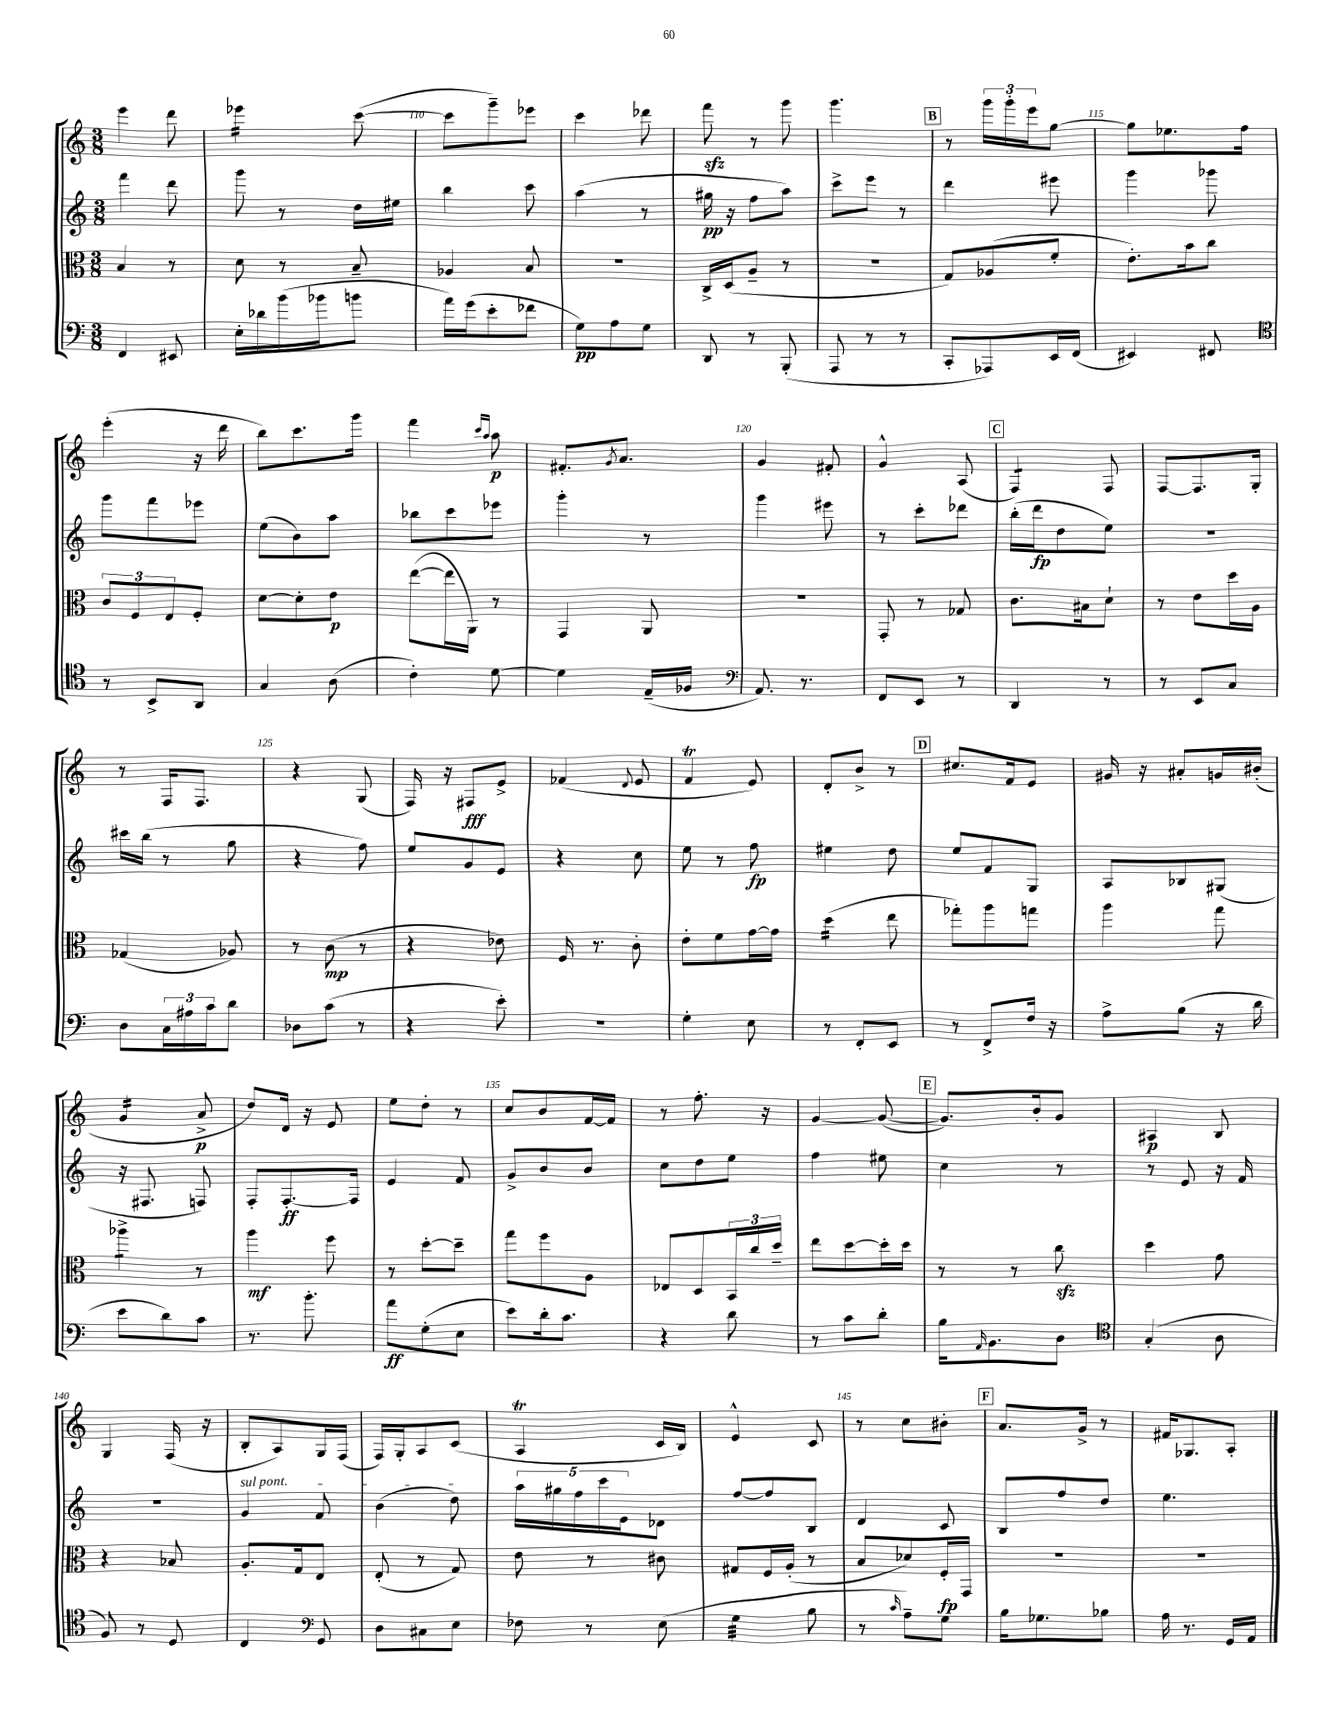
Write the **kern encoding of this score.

**kern	**kern	**kern	**kern
*staff4	*staff3	*staff2	*staff1
*clefF4	*clefC3	*clefG2	*clefG2
*k[]	*k[]	*k[]	*k[]
*M3/8	*M3/8	*M3/8	*M3/8
4FF	4B	4fff	4eee
8EE#	8r	8ddd	8ddd
=	=	=	=
16E'	8d	8ggg	4eee-
16d-	.	.	.
(16b	8r	8r	.
16b-	.	.	.
8b	8B~	16dd	([8ccc
.	.	16ee#	.
=	=	=	=
16a)	4A-	4bb	8ccc]
(16g	.	.	.
8e'	.	.	8ggg~)
8f-	8B	8ccc	8eee-
=	=	=	=
8G)	4.r	(4aa	4ccc
8A	.	.	.
8G	.	8r	8ddd-
=	=	=	=
8DD	16C^	16gg#	8fff
.	(16D	16r	.
8r	8A~	8ff	8r
(8BBB'	8r	8aa)	8ggg
=	=	=	=
8AAA	4.r	8ccc^	4.ggg
8r	.	8eee	.
8r	.	8r	.
=	=	=	=
8CC'	8G)	4ddd	8r
8AAA-)	(8A-	.	24ggg
.	.	.	24ggg'
.	.	.	24eee
16EE	8f'	8eee#	[8gg
(16FF	.	.	.
=	=	=	=
4EE#)	8.e')	4ggg	8gg]
.	.	.	8.ee-
.	16b	.	.
8FF#	8cc	8ggg-	.
.	.	.	16ff
=	=	=	=
*clefC4	*	*	*
8r	12c	8ggg	(4eee'
.	12F	.	.
8BB^	.	8fff	.
.	12E	.	.
8AA	8F'	8eee-	16r
.	.	.	16ddd
=	=	=	=
4G	[8d	(8ee	8bb)
.	8d']	8b)	8.ccc
(8A	8e	8aa	.
.	.	.	16ggg
=	=	=	=
4c')	([8ee	8bb-	4fff
.	16ee]	8ccc	.
.	16AA)	.	.
.	.	.	16qqccc
.	.	.	16qqaa
[8d	8r	8eee-	8aa
=	=	=	=
4d]	4GG	4ggg'	8.f#'
.	.	.	8qg
.	.	.	8.a
(16E~	8AA	8r	.
16F-	.	.	.
=	=	=	=
*clefF4	*	*	*
8.AA)	4.r	4ggg	4g
8.r	.	.	.
.	.	8eee#	8f#'
=	=	=	=
8FF	8GG'	8r	4g^^
8EE	8r	8ccc'	.
8r	8G-	8ddd-	(8A
=	=	=	=
4DD	8.c	(16bb'	4F)
.	.	16ddd	.
.	.	8dd	.
.	16B#	.	.
8r	8d`	8ee)	8F
=	=	=	=
8r	8r	4.r	[8F
8EE	8e	.	8.F]
8C	16dd	.	.
.	16A	.	16G'
=	=	=	=
8D	(4G-	16ccc#	8r
.	.	(16bb	.
24C	.	8r	16F
24A#	.	.	.
.	.	.	8.F
24c	.	.	.
8d	8A-)	8gg	.
=	=	=	=
8D-	8r	4r	4r
(8c	(8c	.	.
8r	8r	8ff)	(8G
=	=	=	=
4r	4r	8ee	16F)
.	.	.	16r
.	.	8g	8F#
8e')	8e-)	8e	8e^
=	=	=	=
4.r	16F	4r	(4f-
.	8.r	.	.
.	.	.	8qqd
.	8c'	8cc	8e
=	=	=	=
4G'	8e'	8ee	4f
.	8f	8r	.
8E	[16g	8ff	8e)
.	16g]	.	.
=	=	=	=
8r	(4dd	4ee#	8d'
8FF'	.	.	8b^
8EE	8ee	8dd	8r
=	=	=	=
8r	8gg-')	8ee	8.cc#
8FF^	8aa	8f	.
.	.	.	16f
16F	8gg	8G	8e
16r	.	.	.
=	=	=	=
8A^	4aa	8A	16g#
.	.	.	16r
(8B	.	8B-	8a#'
16r	8gg	(8G#	16g
16d	.	.	(16b#'
=	=	=	=
8e	4aa-^	16r	4g
.	.	8.F#	.
8d)	.	.	.
8c	8r	8F)	8a^
=	=	=	=
8.r	4aa	8F'	8dd)
.	.	[8.F'	16d
8.b'	.	.	16r
.	8ff	.	8e
.	.	16F]	.
=	=	=	=
8a	8r	4e	8ee
(8G'	[8dd'	.	8dd'
8E	8dd~]	8f	8r
=	=	=	=
8e)	8gg	8g^	8cc
16d'	8ff	8b	8b
8.c	.	.	.
.	8A	8b	[16f
.	.	.	16f]
=	=	=	=
4r	8E-	8cc	8r
.	8D	8dd	8.ff'
8d	24BB	8ee	.
.	24cc	.	.
.	.	.	16r
.	24dd~	.	.
=	=	=	=
8r	8ee	4ff	[4g
8c	[8dd	.	.
8d'	16dd']	8ee#	(8g_
.	16dd	.	.
=	=	=	=
16B	8r	4cc	8.g])
16qqAA	.	.	.
8.BB	.	.	.
.	8r	.	.
.	.	.	16b'
8D	8cc	8r	8g
=	=	=	=
*clefC4	*	*	*
(4G'	4dd	8r	4A#
.	.	8e	.
8A	8g	16r	8B
.	.	16f	.
=	=	=	=
8F)	4r	4.r	4G
8r	.	.	.
8D	8B-	.	(16F
.	.	.	16r
=	=	=	=
4C	8.A'	4g	8B'
.	.	.	8A)
.	16G	.	.
*clefF4	*	*	*
8GG	8E	8f	16G
.	.	.	(16F
=	=	=	=
8D	(8E'	(4b	16F)
.	.	.	16G'
8C#	8r	.	8A
8E	8G)	8dd)	(8c
=	=	=	=
8F-	8e	20aa	4A
.	.	20gg#	.
.	.	20ff	.
8r	8r	.	.
.	.	20ccc	.
.	.	20e	.
(8E	8c#	8d-	16c
.	.	.	16B)
=	=	=	=
4G	8G#	[8ff	4e^^
.	16F	8ff]	.
.	(16A'	.	.
8B	8r	8B	8c
=	=	=	=
8r	8B	4d	8r
16qqc	.	.	.
8A~)	8d-)	.	8cc
8G	16F'	8c	8b#'
.	16GG	.	.
=	=	=	=
16B	4.r	8B	8.a
8.G-	.	.	.
.	.	8ff	.
.	.	.	16g^
8B-	.	8dd	8r
=	=	=	=
16A	4.r	4.ee	16f#
8.r	.	.	8.G-
16GG	.	.	8A'
16AA	.	.	.
==	==	==	==
*-	*-	*-	*-
